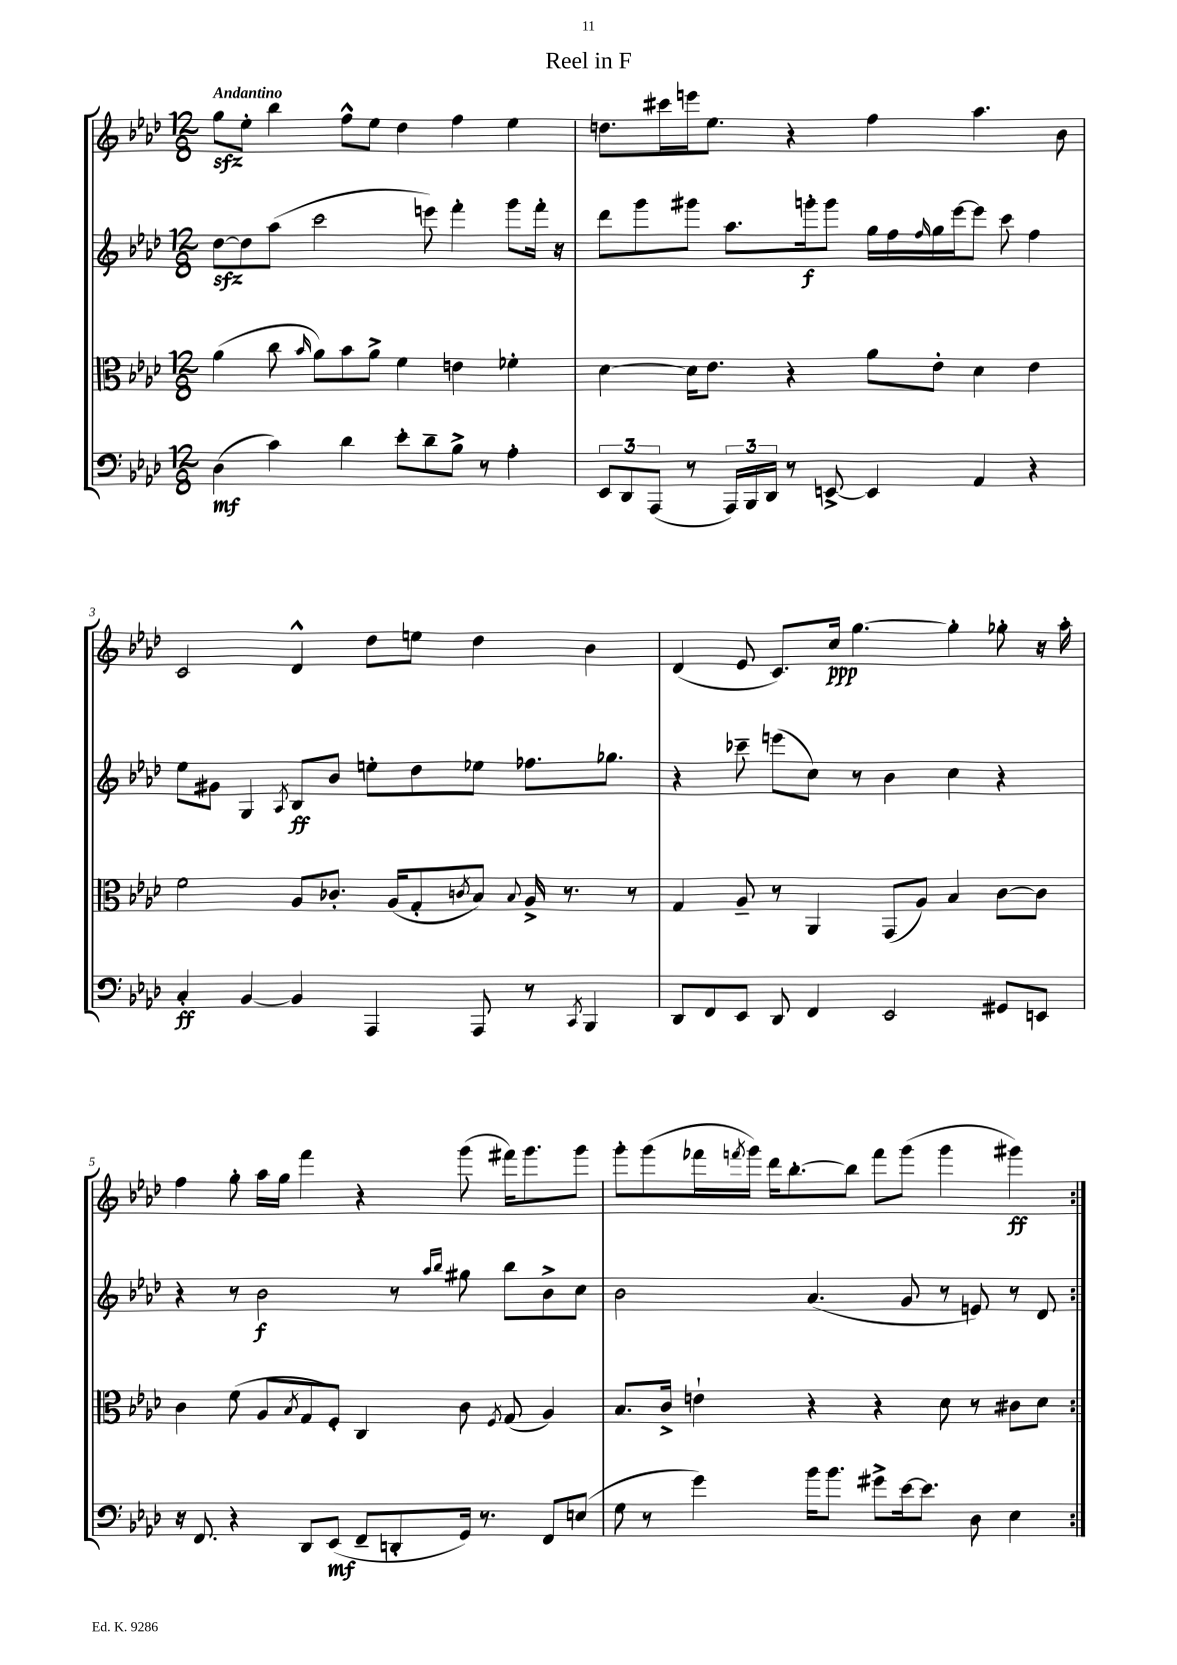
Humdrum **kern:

**kern	**dynam	**kern	**kern	**dynam	**kern	**dynam
*part4	*part4	*part3	*part2	*part2	*part1	*part1
*staff4	*staff4	*staff3	*staff2	*staff2	*staff1	*staff1
*clefF4	*	*clefC3	*clefG2	*	*clefG2	*
*k[b-e-a-d-]	*	*k[b-e-a-d-]	*k[b-e-a-d-]	*	*k[b-e-a-d-]	*
*M12/8	*	*M12/8	*M12/8	*	*M12/8	*
=1	=1	=1	=1	=1	=1	=1
!	!	!	!	!	!LO:TX:a:B:t=Andantino	!
(4D-\	mf	(4a-\	[8dd-zz\L	.	8ggzz\L	.
.	.	.	8dd-\]	.	8ee-'\J	.
4c\)	.	8cc\	(8aa-\J	.	4bb-\	.
.	.	16qqb-/	.	.	.	.
.	.	8a-\L)	2ccc\	.	.	.
4d-\	.	8b-\	.	.	8ff^^\L	.
.	.	8a-^\J	.	.	8ee-\J	.
8e-'\L	.	4f\	.	.	4dd-\	.
8d-~\	.	.	8eeen\)	.	.	.
8B-^\J	.	4en\	4fff'\	.	4ff\	.
8r	.	.	.	.	.	.
4A-'\	.	4f-X'\	8ggg\L	.	4ee-\	.
.	.	.	16fff'\Jk	.	.	.
.	.	.	16r	.	.	.
=2	=2	=2	=2	=2	=2	=2
12EE-/L	.	[4d-\	8ddd-\L	.	8.ddn\L	.
12DD-/	.	.	.	.	.	.
.	.	.	8ggg\	.	.	.
(12AAA-/J	.	.	.	.	.	.
.	.	.	.	.	16ccc#X\L	.
8r	.	16d-\KL]	8ggg#X\J	.	16eeen\J	.
.	.	8.e-\J	.	.	8.ee-\J	.
24AAA-/LL)	.	.	8.aa-\L	.	.	.
24BBB-/	.	.	.	.	.	.
24DD-/JJ	.	.	.	.	.	.
8r	.	4r	.	.	4r	.
.	.	.	16gggn'\k	f	.	.
[8EEn^/	.	.	8ggg\J	.	.	.
4EE/]	.	8a-\L	16gg\LL	.	4ff\	.
.	.	.	16ff\	.	.	.
.	.	.	16qqff/	.	.	.
.	.	8e-'\J	16gg\	.	.	.
.	.	.	[16eee-\J	.	.	.
4AA-/	.	4d-\	8eee-\J]	.	4.aa-\	.
.	.	.	8ccc\	.	.	.
4r	.	4e-\	4ff\	.	.	.
.	.	.	.	.	8b-\	.
!!LO:LB:g=z
=3	=3	=3	=3	=3	=3	=3
4C'/	ff	2f\	8ee-\L	.	2c/	.
.	.	.	8g#X\J	.	.	.
[4BB-/	.	.	4G/	.	.	.
.	.	.	8qA-/	.	.	.
4BB-/]	.	8A-/L	8B-/L	ff	4d-^^/	.
.	.	8.c-X'/J	8b-/J	.	.	.
4AAA-/	.	.	8een'\L	.	8dd-\L	.
.	.	(16A-/KL	.	.	.	.
.	.	8G'/	8dd-\	.	8een\J	.
.	.	8qcn/	.	.	.	.
8AAA-/	.	8B-/J)	8ee-X\J	.	4dd-\	.
.	.	8qqB-/	.	.	.	.
8r	.	16A-^/	8.ff-X\L	.	.	.
.	.	8.r	.	.	.	.
8qCC/	.	.	.	.	.	.
4BBB-/	.	.	.	.	4b-\	.
.	.	.	8.gg-X\J	.	.	.
.	.	8r	.	.	.	.
=4	=4	=4	=4	=4	=4	=4
8DD-/L	.	4G/	4r	.	(4d-/	.
8FF/	.	.	.	.	.	.
8EE-/J	.	8A-~/	8ccc-X~\	.	8e-/	.
8DD-/	.	8r	(8eeen\L	.	8.c/L)	.
4FF/	.	4AA-/	8cc\J)	.	.	.
.	.	.	.	.	16cc/Jk	ppp
.	.	.	8r	.	[4.gg\	.
2EE-/	.	(8GG/L	4b-\	.	.	.
.	.	8A-/J)	.	.	.	.
.	.	4B-/	4cc\	.	4gg'\]	.
8GG#X/L	.	[8c\L	4r	.	8gg-X'\	.
8EEn/J	.	8c\J]	.	.	16r	.
.	.	.	.	.	16aa-'\	.
!!LO:LB:g=z
=5	=5	=5	=5	=5	=5	=5
16r	.	4c\	4r	.	4ff\	.
8.FF/	.	.	.	.	.	.
4r	.	(8f\	8r	.	8gg'\	.
.	.	8A-/L	2b-\	f	16aa-\LL	.
.	.	.	.	.	16gg\JJ	.
.	.	8qB-/	.	.	.	.
8DD-/L	.	8G/	.	.	4fff\	.
(8EE-/J	mf	8F'/J)	.	.	.	.
8FF~/L	.	4C/	.	.	4r	.
8DDn'/	.	.	8r	.	.	.
.	.	.	16qqaa-/LL	.	.	.
.	.	.	16qqbb-/JJ	.	.	.
16GG/Jk)	.	8c\	8gg#X\	.	(8ggg\	.
8.r	.	.	.	.	.	.
.	.	8qF/	.	.	.	.
.	.	(8G/	8bb-\L	.	16fff#X\KL)	.
.	.	.	.	.	8.ggg\	.
8FF/L	.	4A-/)	8b-^\	.	.	.
(8En/J	.	.	8cc\J	.	8ggg\J	.
=6	=6	=6	=6	=6	=6	=6
8G\	.	8.B-/L	2b-\	.	8ggg'\L	.
8r	.	.	.	.	(8ggg\	.
.	.	16c^/Jk	.	.	.	.
4g\)	.	4en`\	.	.	16fff-X\L	.
.	.	.	.	.	8qfffn/	.
.	.	.	.	.	16ggg\JJ)	.
.	.	.	.	.	16ddd-\KL	.
.	.	.	.	.	[8.bb-'\	.
16b-\KL	.	4r	(4.a-/	.	.	.
8.b-\J	.	.	.	.	.	.
.	.	.	.	.	8bb-\J]	.
8g#X^\L	.	4r	.	.	8fff\L	.
[16e-\k	.	.	8g/	.	(8ggg\J	.
8.e-\J]	.	.	.	.	.	.
.	.	8d-\	8r	.	4ggg\	.
8D-\	.	8r	8en/)	.	.	.
4E-\	.	8c#X\L	8r	.	4ggg#X\)	ff
.	.	8d-\J	8d-/	.	.	.
=:|!	=:|!	=:|!	=:|!	=:|!	=:|!	=:|!
*-	*-	*-	*-	*-	*-	*-
